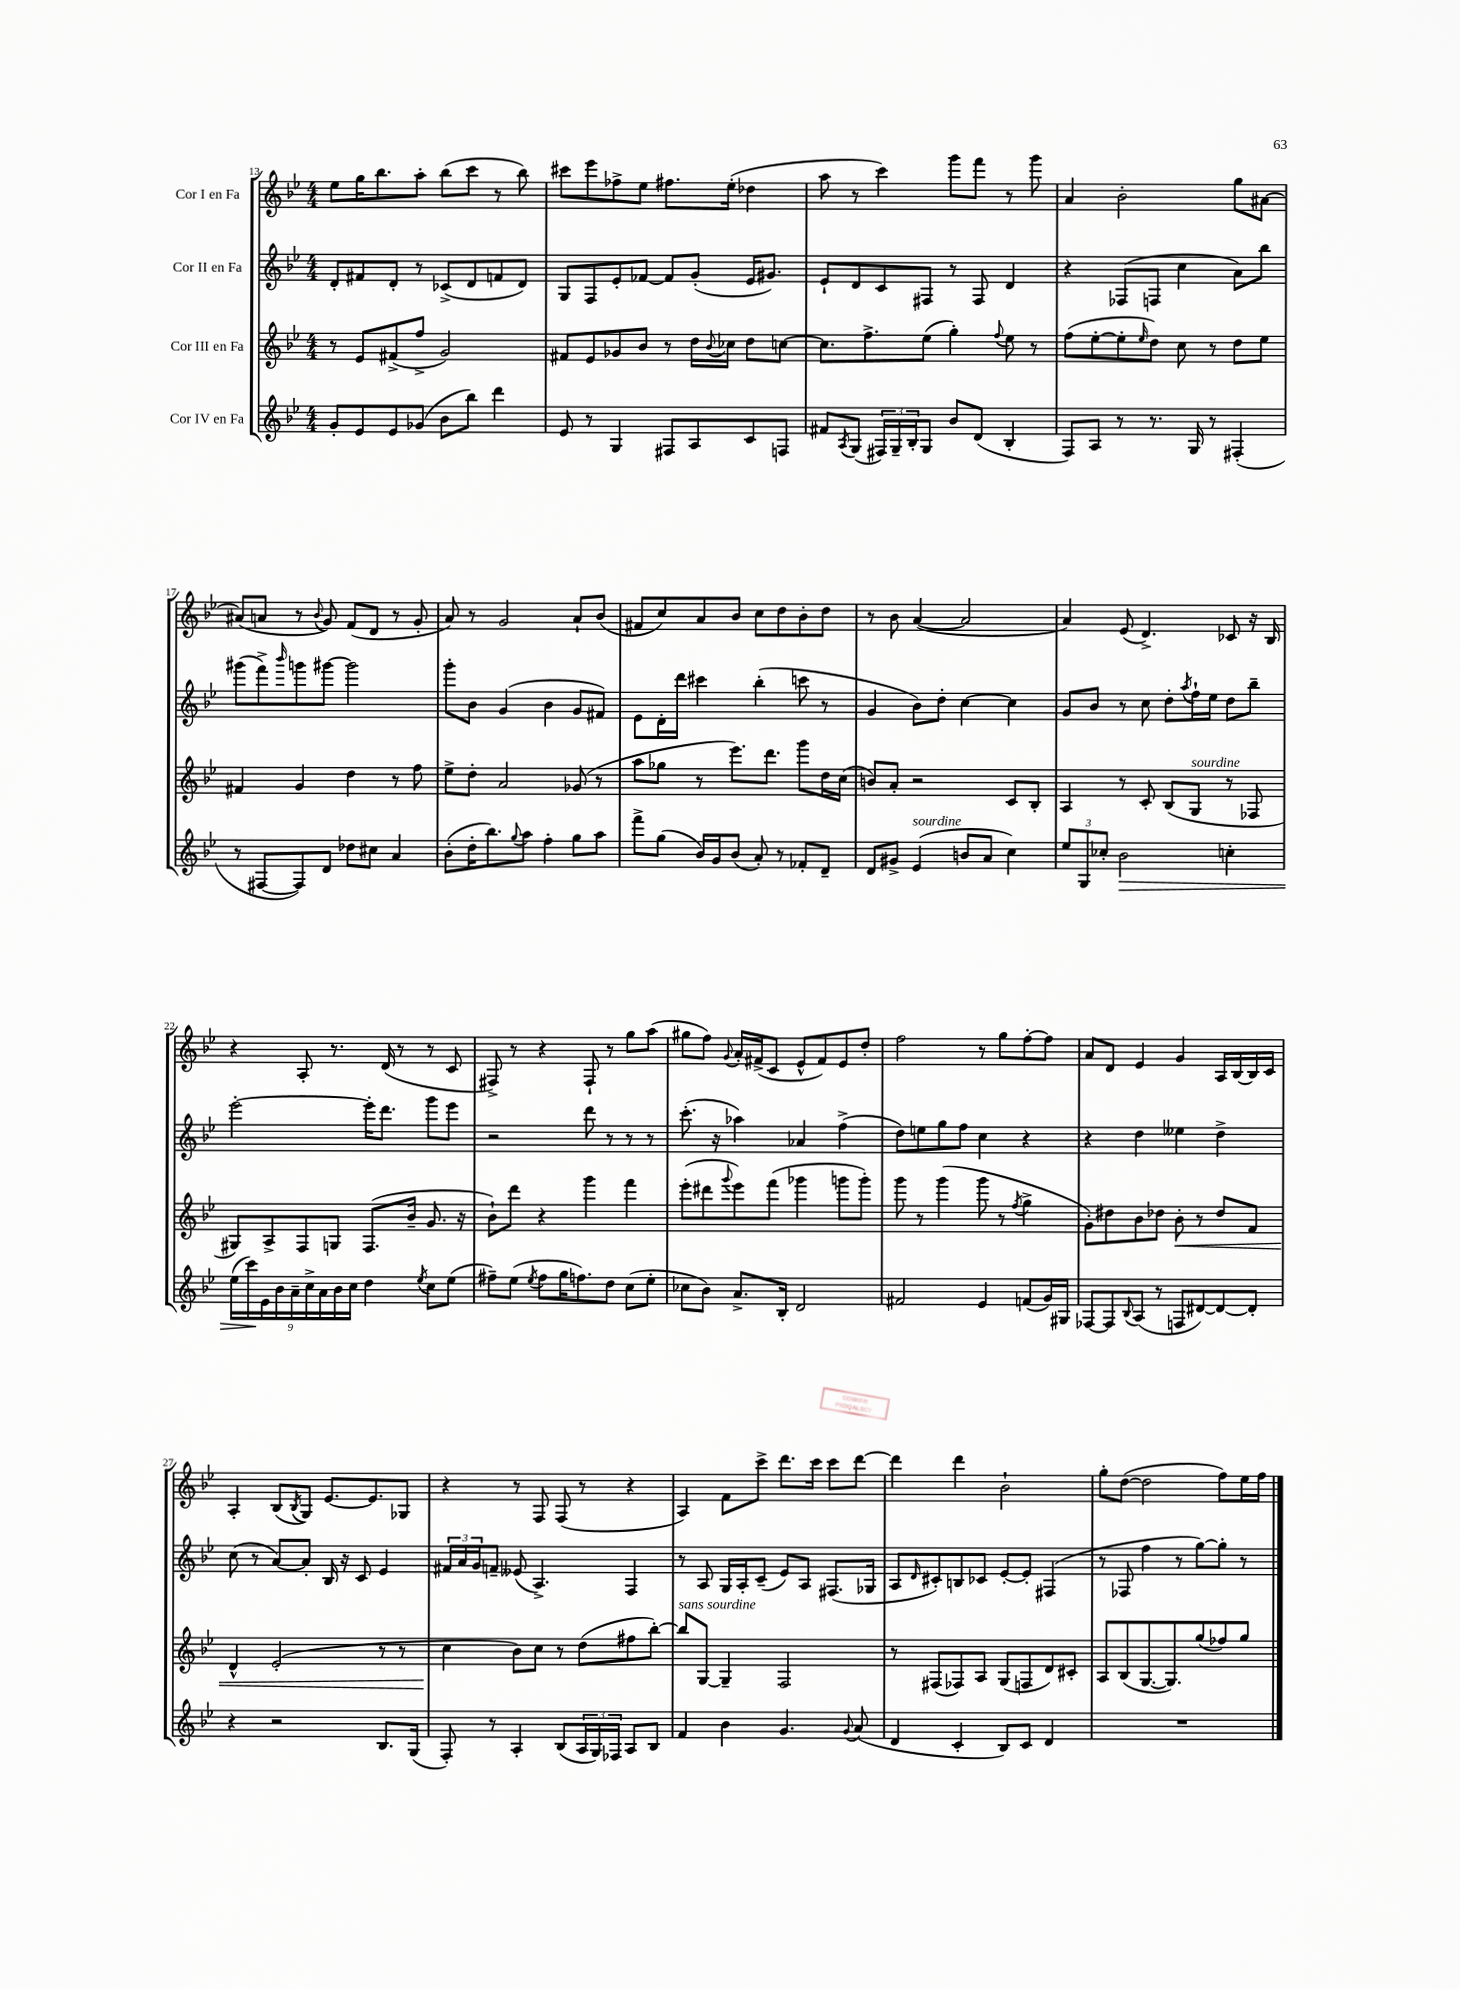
<<
\new StaffGroup <<
\new Staff = "s0" \with { instrumentName = "Cor I en Fa" } {
    \clef treble \key bes \major \numericTimeSignature \time 4/4
    ees''8 g''16 bes''8. a''8-. bes''8( c'''8 r8 bes''8) |
    cis'''8 ees'''8 fes''8-> ees''8 fis''8. ees''16-.( des''4 |
    a''8 r8 c'''4) g'''8 f'''8 r8 g'''8 |
    a'4 bes'2-. g''8 ais'8~ |
    ais'8( a'8 r8 \appoggiatura { bes'8 } g'8) f'8( d'8 r8 g'8-. |
    a'8) r8 g'2 a'8-! bes'8( |
    fis'8 c''8) a'8 bes'8 c''8 d''8 bes'8-. d''8 |
    r8 bes'8 a'4~( a'2 |
    a'4) ees'8( d'4.->) ces'8 r16 bes16 |
    r4 a8-. r8. d'16( r8 r8 c'8 |
    fis8->) r8 r4 fis8-! r8 g''8 a''8( |
    gis''8 f''8) \appoggiatura { g'8 } a'16-. fis'16->( c'8 ees'8-^ fis'8) ees'8 d''8-. |
    f''2 r8 g''8 f''8~-. f''8 |
    a'8 d'8 ees'4 g'4 a16 bes16~ bes16 c'16 |
    a4-. bes8( \acciaccatura { bes8 } g8) ees'8.~ ees'8. ges8 |
    r4 r8 f8 f8( r8 r4 |
    a4) f'8 c'''8-> d'''8. c'''16 c'''8 d'''8~ |
    d'''4 d'''4 bes'2-! |
    g''8-. d''8~( d''2 f''8) ees''16 f''16 \bar "|." |
}
\new Staff = "s1" \with { instrumentName = "Cor II en Fa" } {
    \clef treble \key bes \major \numericTimeSignature \time 4/4
    d'8-. fis'8 d'8-. r8 ces'8->( d'8 f'8 d'8) |
    g8 f8 ees'8-. fes'8~ fes'8 g'8-.( ees'16 gis'8.) |
    ees'8-! d'8 c'8 fis8 r8 fis8 d'4 |
    r4 fes8( f8 c''4 a'8) bes''8 |
    gis'''8( f'''8->) \grace { bes'''16 } g'''8 gis'''8~ gis'''2 |
    g'''8-. bes'8 g'4( bes'4 g'8 fis'8) |
    ees'8 d'16-. d'''16 cis'''4 bes''4-.( c'''8 r8 |
    g'4 bes'8) d''8-. c''4~ c''4 |
    g'8 bes'8 r8 c''8 d''8-. \acciaccatura { a''8 } f''16-! ees''16 d''8 bes''8-- |
    ees'''2~-. ees'''16-. d'''8. g'''8 ees'''8 |
    r2 d'''8 r8 r8 r8 |
    c'''8.-.( r16 aes''4) aes'4 f''4->( |
    d''8) e''8 g''8 f''8 c''4 r4 |
    r4 d''4 eeses''4 d''4-> |
    c''8( r8 a'8~) a'8-. bes16 r16 c'8 ees'4 |
    \tuplet 3/2 { fis'16 a'16 g'16 } f'8-- eeses'8( a4.->) f4 |
    r8 a8 g16 a16-. c'8--( ees'8) a8 fis8.( ges16 |
    a8 \grace { d'16 } cis'8-.) b8 ces'8 ees'8~-. ees'8-. fis4( |
    r8 fes8 f''4 r8 g''8~) g''8-. r8 \bar "|." |
}
\new Staff = "s2" \with { instrumentName = "Cor III en Fa" } {
    \clef treble \key bes \major \numericTimeSignature \time 4/4
    r8 ees'8 fis'8->( f''8-> g'2) |
    fis'8 ees'8 ges'8 bes'8 r8 d''16 \appoggiatura { bes'8 } ces''16 d''8 c''8~ |
    c''8. f''8.-> ees''8( g''4-.) \appoggiatura { f''8 } ees''8 r8 |
    f''8( ees''8~-. ees''8-. \grace { ees''16 } d''8) c''8 r8 d''8 ees''8 |
    fis'4 g'4 d''4 r8 f''8 |
    ees''8-> d''8-. a'2 ges'8( r8 |
    a''8 ges''8 r8 ees'''8.) d'''8. g'''8 d''16 c''16( |
    b'8) a'8-. r2 c'8 bes8-. |
    a4 r8 c'8-. bes8( g8^\markup { \italic "sourdine" } r8 fes8 |
    gis8) a8-> f8 g8 f8.( bes'16-- g'8. r16 |
    bes'8-!) d'''8 r4 g'''4 f'''4 |
    ees'''8-.( dis'''8 \appoggiatura { g'''8 } ees'''8) f'''8( ges'''4 g'''8 g'''8-.) |
    g'''8 r8 g'''4( g'''8 r8 \acciaccatura { f''8 } g''4-> |
    g'8-.) dis''8 bes'8 des''8 bes'8-.\< r8 des''8 f'8 |
    d'4-^ ees'2-.( r8 r8 |
    c''4\! bes'8) c''8 r8 d''8( fis''8 bes''8~-.) |
    bes''8^\markup { \italic "sans sourdine" } g8~ g4-- f2 |
    r8 fis8( fes8) a8 g8( f8 d'8) cis'8-. |
    a8 bes8( g8.~ g8.) g''8( fes''8) g''8 \bar "|." |
}
\new Staff = "s3" \with { instrumentName = "Cor IV en Fa" } {
    \clef treble \key bes \major \numericTimeSignature \time 4/4
    g'8-. ees'8 ees'8 ges'8( bes'8 bes''8) d'''4 |
    ees'8 r8 g4 fis8 a8 c'8 f8 |
    fis'8 \acciaccatura { a8 } g8( \tuplet 3/2 { fis16) g16-- bes16-. } g8 bes'8 d'8( bes4-. |
    f8) a8 r8 r8. g16 r8 fis4-.( |
    r8 fis8~ fis8) d'8 des''8 cis''8 a'4 |
    bes'8-.( d''16-. bes''8.) \appoggiatura { g''8 } a''8 f''4-. g''8 a''8 |
    f'''8-> g''8( bes'16) g'16 bes'8( a'8-.) r8 fes'8-. d'8-- |
    d'8 gis'8-> ees'4^\markup { \italic "sourdine" }( b'8 a'8 c''4) |
    \tuplet 3/2 { ees''8 g8 ces''8-. } bes'2\> c''4-. |
    \tuplet 9/8 { ees''16( c'''16\!) ees'16 bes'16 a'16-- c''16-> a'16 bes'16 c''16 } d''4 \acciaccatura { ees''8 } c''8 ees''8( |
    fis''8--) ees''8( \acciaccatura { ees''8 } fis''8 g''16 f''8.) d''8 c''8( ees''8-. |
    ces''8 bes'8) a'8.-> bes16-. d'2 |
    fis'2 ees'4 f'8( g'16) gis16 |
    fes8~ fes8 \appoggiatura { bes8 } a8( r8 f8 dis'8~) dis'8~ dis'8-. |
    r4 r2 bes8. g16( |
    f8-.) r8 a4-. bes8( \tuplet 3/2 { a16 g16) fes16 } a8 bes8 |
    f'4 bes'4 g'4. \appoggiatura { g'8 } a'8( |
    d'4 c'4-. bes8) c'8 d'4 |
    R1 \bar "|." |
}
>>
>>
\layout { \context { \Score currentBarNumber = #13 } }
